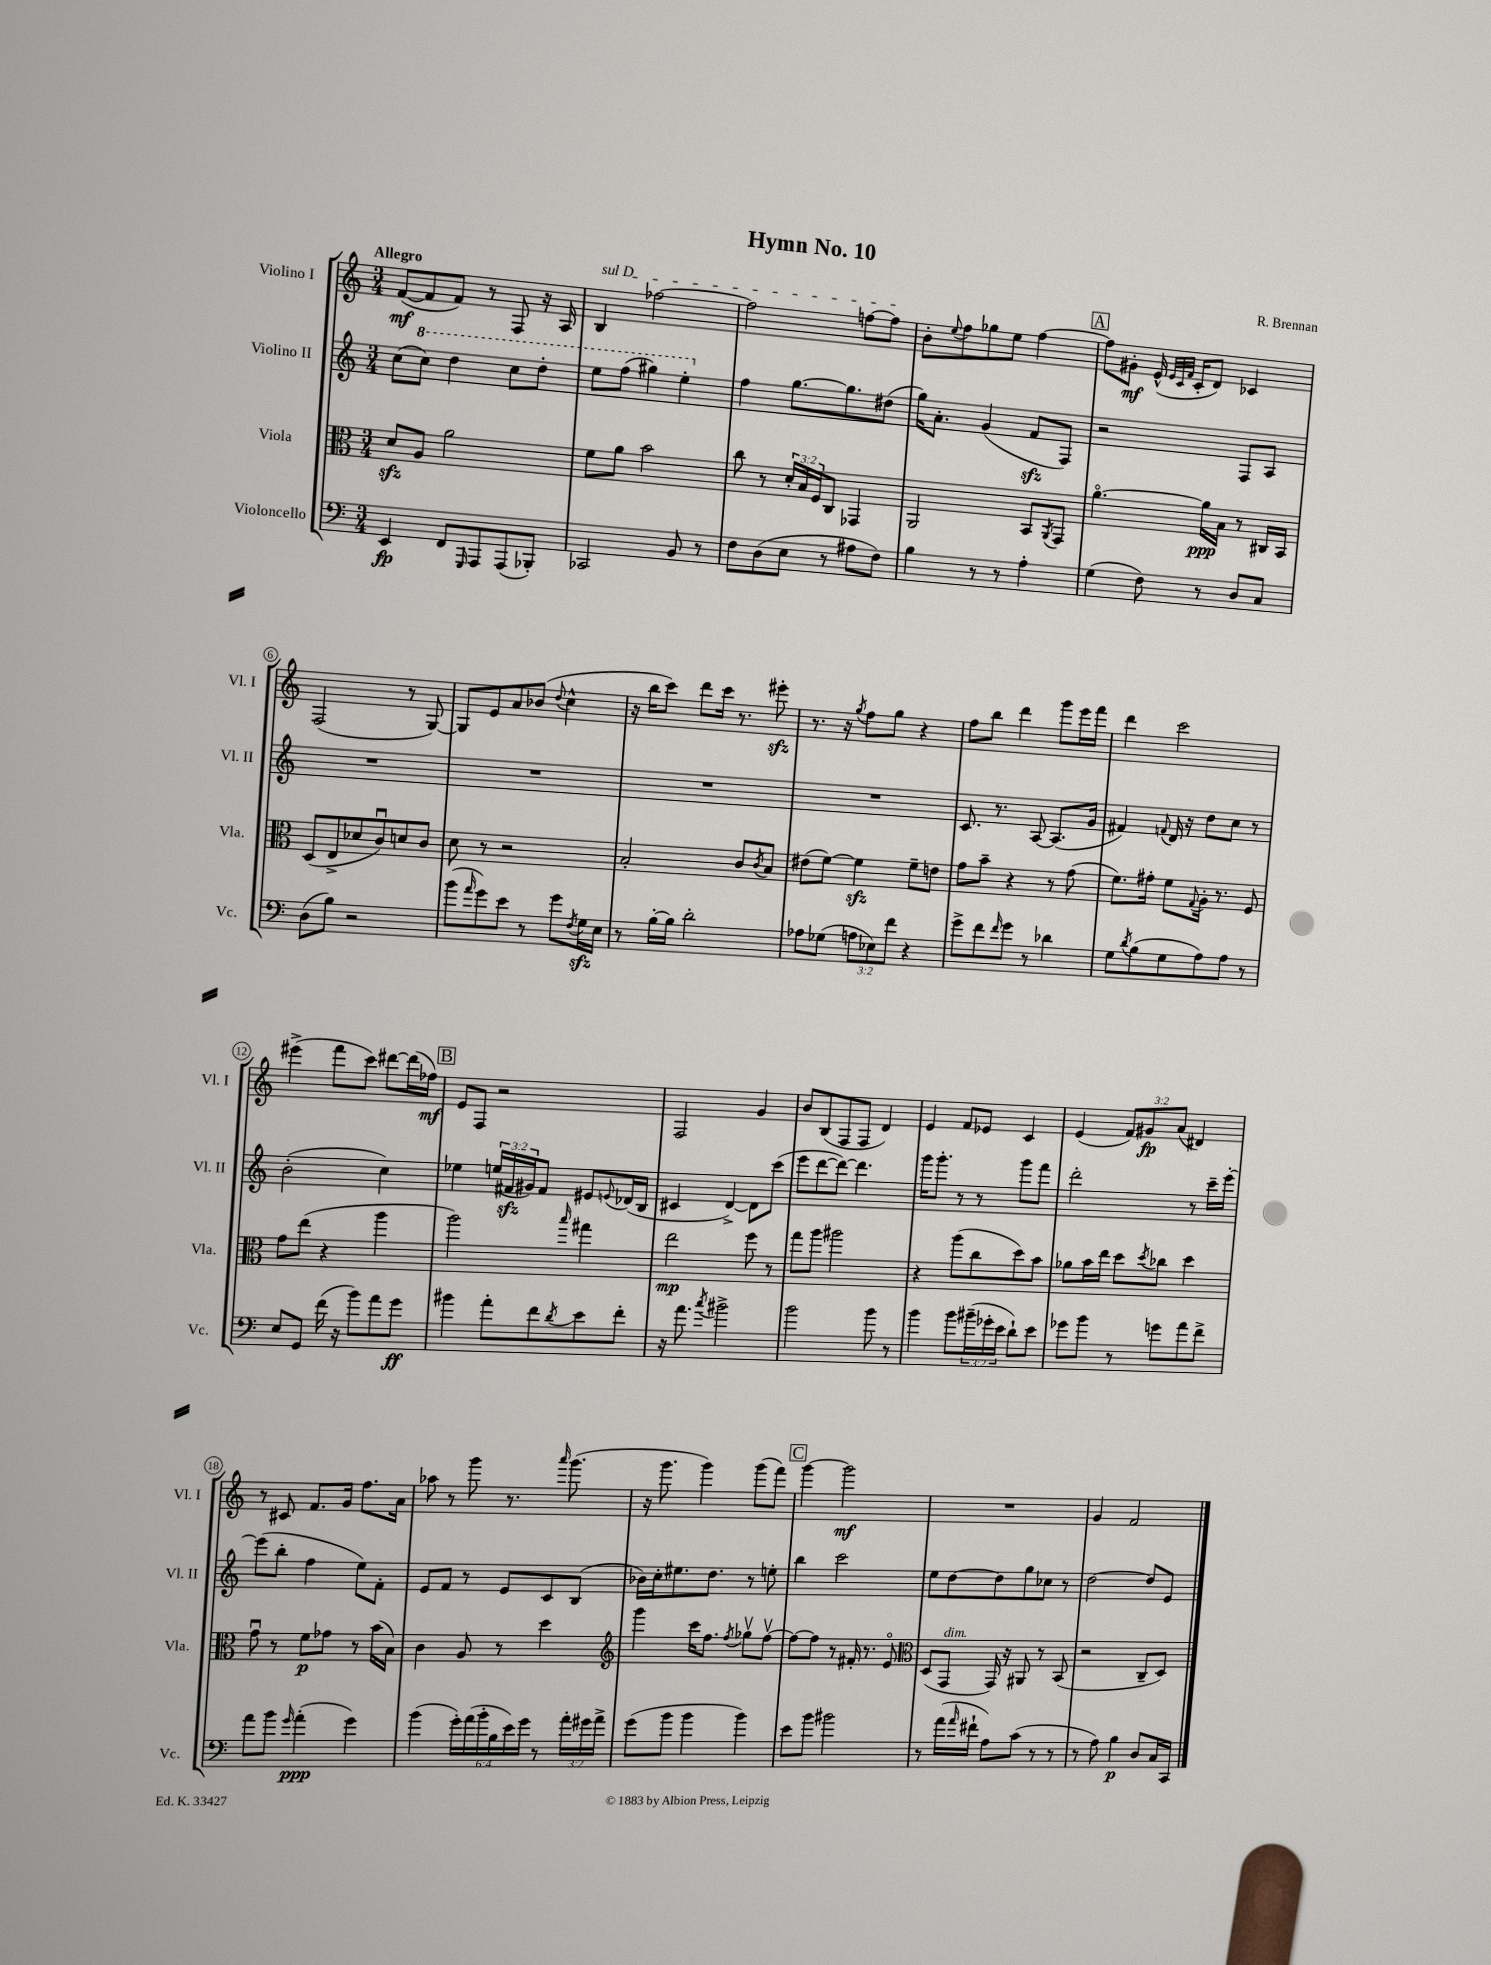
\header { title = "Hymn No. 10" composer = "R. Brennan" }
<<
\new StaffGroup <<
\new Staff = "s0" \with { instrumentName = "Violino I" shortInstrumentName = "Vl. I" } {
    \clef treble \key c \major \numericTimeSignature \time 3/4 \override Staff.TupletNumber.text = #tuplet-number::calc-fraction-text \tempo "Allegro"
    f'8~\mf( f'8 f'8) r8 f8 r16 a16 |
    \once \override TextSpanner.bound-details.left.text = \markup { \italic "sul D" } b4\startTextSpan fes''2~ |
    fes''2 f''8~ f''8\stopTextSpan |
    b'8-. \appoggiatura { e''8 } f''8 ges''8 e''8 f''4~ |
    \mark \markup { \box "A" } f''8 gis'8-.\mf e'16-^( \grace { e'32 c'32 f'32 } c'16-. d'8) ces'4 |
    f2( r8 g8~) |
    g8 e'8 a'8 bes'8( \appoggiatura { d''8 } c''4-^ |
    r16 b''16 c'''8) d'''8 c'''16 r8. eis'''8-.\sfz |
    r8. r16 \acciaccatura { g''8 } f''8 g''8 r4 |
    f''8 b''8 d'''4 g'''8 e'''16 f'''16 |
    d'''4 c'''2 |
    eis'''4->( f'''8 c'''8) dis'''8~ dis'''16( fes''16\mf) |
    \mark \markup { \box "B" } e'8 f8 r2 |
    f2 g'4 |
    b'8 b8( f8 f8 d'4) |
    e'4 f'8 ees'8 c'4 |
    e'4( \tuplet 3/2 { f'8) gis'8\fp a'8( } dis'4) |
    r8 cis'8 f'8. g'16 f''8. a'16 |
    aes''8 r8 g'''8 r8. \grace { a'''16 } g'''8.( |
    r16 g'''8. g'''4) g'''8( f'''8) |
    \mark \markup { \box "C" } g'''4~ g'''2\mf |
    R2. |
    g'4 f'2 \bar "|." |
}
\new Staff = "s1" \with { instrumentName = "Violino II" shortInstrumentName = "Vl. II" } {
    \clef treble \key c \major \numericTimeSignature \time 3/4 \override Staff.TupletNumber.text = #tuplet-number::calc-fraction-text
    c''8( \ottava #1 c'''8) d'''4 c'''8 d'''8-. |
    e'''8 f'''8( gis'''4) e'''4-. \ottava #0 |
    f''4 g''8.~ g''8. dis''8( |
    g''16) a'8.-. g'4( f'8\sfz f8) |
    \mark \markup { \box "A" } r2 f8 a8 |
    R2. |
    R2. |
    R2. |
    R2. |
    c'8. r8. a8~ a8.( g'16 |
    fis'4) \appoggiatura { f'8 } d'16 r16 d''8 c''8 r8 |
    b'2-.( c''4) |
    \mark \markup { \box "B" } ees''4 \tuplet 3/2 { e''16( fis'16\sfz gis'16) } fis'8 eis'8 \appoggiatura { e'8 } des'16( b16 |
    cis'4 d'4~->) d'8 c'''8( |
    e'''8 d'''8~ d'''8~) d'''4. |
    g'''16 g'''8.-. r8 r8 g'''8 f'''8 |
    d'''2-. r8 c'''16-- e'''16~-. |
    e'''8( b''8-. f''4 e''8) f'8-. |
    e'8 f'8 r8 e'8 c'8 b8( |
    bes'16) c''16-. eis''8. d''8. r8 e''8-. |
    \mark \markup { \box "C" } b''4 c'''2 |
    e''8 d''8~ d''8 g''8 ces''8 r8 |
    d''2~ d''8 e'8 \bar "|." |
}
\new Staff = "s2" \with { instrumentName = "Viola" shortInstrumentName = "Vla." } {
    \clef alto \key c \major \numericTimeSignature \time 3/4 \override Staff.TupletNumber.text = #tuplet-number::calc-fraction-text
    d'8\sfz a8 a'2 |
    f'8 a'8 b'2 |
    c''8 r8 \tuplet 3/2 { d'16-. b16 f16 } c8 ges,4 |
    a,2 b,8 \acciaccatura { a,8 } g,8 |
    \mark \markup { \box "A" } a'4.~\flageolet a'16\ppp b16 r8 cis16 b,16 |
    d8( e8-> des'8 c'8\downbow) d'8 c'8 |
    d'8 r8 r2 |
    b2-. c'8 \acciaccatura { c'8 } b8 |
    eis'8( f'8~) f'4\sfz f'8-- e'8 |
    g'8 b'8-- r4 r8 g'8( |
    f'8.) gis'16-. f'8 \appoggiatura { g8 } a16-. r8. f8 |
    g'8 e''8( r4 a''4 |
    \mark \markup { \box "B" } a''2) \grace { b''16 } gis''4 |
    e''2\mp f''8 r8 |
    g''8 a''8 ais''2 |
    r4 a''8( c''8 d''8) b'8 |
    aes'8 b'16 e''16 d''8 \acciaccatura { d''8 } ces''8 d''4 |
    g'8\downbow r8 f'8\p ges'8 r8 b'16( b16) |
    c'4 a8 r8 d''4 |
    \clef treble g'''4 c'''16 f''8. \acciaccatura { f''8 } ges''8\upbow f''8~\upbow |
    \mark \markup { \box "C" } f''8~ f''8 r8 fis'16-. r8. e'8\flageolet |
    \clef alto d8( g,8^\markup { \italic "dim." } g,16) r16 ais,8 r8 b,8( |
    r2 c8-- d8) \bar "|." |
}
\new Staff = "s3" \with { instrumentName = "Violoncello" shortInstrumentName = "Vc." } {
    \clef bass \key c \major \numericTimeSignature \time 3/4 \override Staff.TupletNumber.text = #tuplet-number::calc-fraction-text
    e,4\fp f,8 \grace { g,,16 } a,,8 a,,8( bes,,8-.) |
    ces,2 b,8 r8 |
    f8 d8( e8 r8 ais8 f8) |
    b4 r8 r8 a4-. |
    \mark \markup { \box "A" } g4( f8) r8 d8 c8 |
    d8( b8) r2 |
    b'8( \grace { a'16 } g'8) e'8 r8 g'8 \acciaccatura { f8 } g16\sfz e16 |
    r8 b16~-. b16 d'2-. |
    aes8 ges8( \tuplet 3/2 { a8 ees8) f'8 } r4 |
    g'8-> f'8 \grace { f'16 } g'8 r8 des'4 |
    g8 \acciaccatura { d'8 } b8( g8 a8) a8 r8 |
    e8 g,8 f'16( r16 b'8) a'8 g'8\ff |
    \mark \markup { \box "B" } bis'4 a'8-. f'8 \acciaccatura { d'8 } e'8 f'8-. |
    r16 a'8. \acciaccatura { c''8 } bis'2-> |
    b'2 b'8 r8 |
    b'4 b'8 \tuplet 3/2 { bis'16--( ges'16-. e'16 } d'8-!) e'8 |
    ges'8 b'8 r8 g'8 a'8 f'8-> |
    a'8 b'8 \grace { g'16 } a'4-.\ppp( g'4) |
    b'4( \tuplet 6/4 { g'16-.) a'16( b'16-. b16 e'16) g'16 } r8 \tuplet 3/2 { a'16-. gis'16 a'16-> } |
    g'8( b'8 b'4 b'4) |
    \mark \markup { \box "C" } e'8 b'8 bis'2 |
    r8 a'16( \grace { a'16 } fis'16-! a8) c'8( r8 r8 |
    r8 a8) b4\p d8 c16 c,16 \bar "|." |
}
>>
>>
\layout { \context { \Score \override BarNumber.stencil = #(make-stencil-circler 0.1 0.3 ly:text-interface::print) } }
